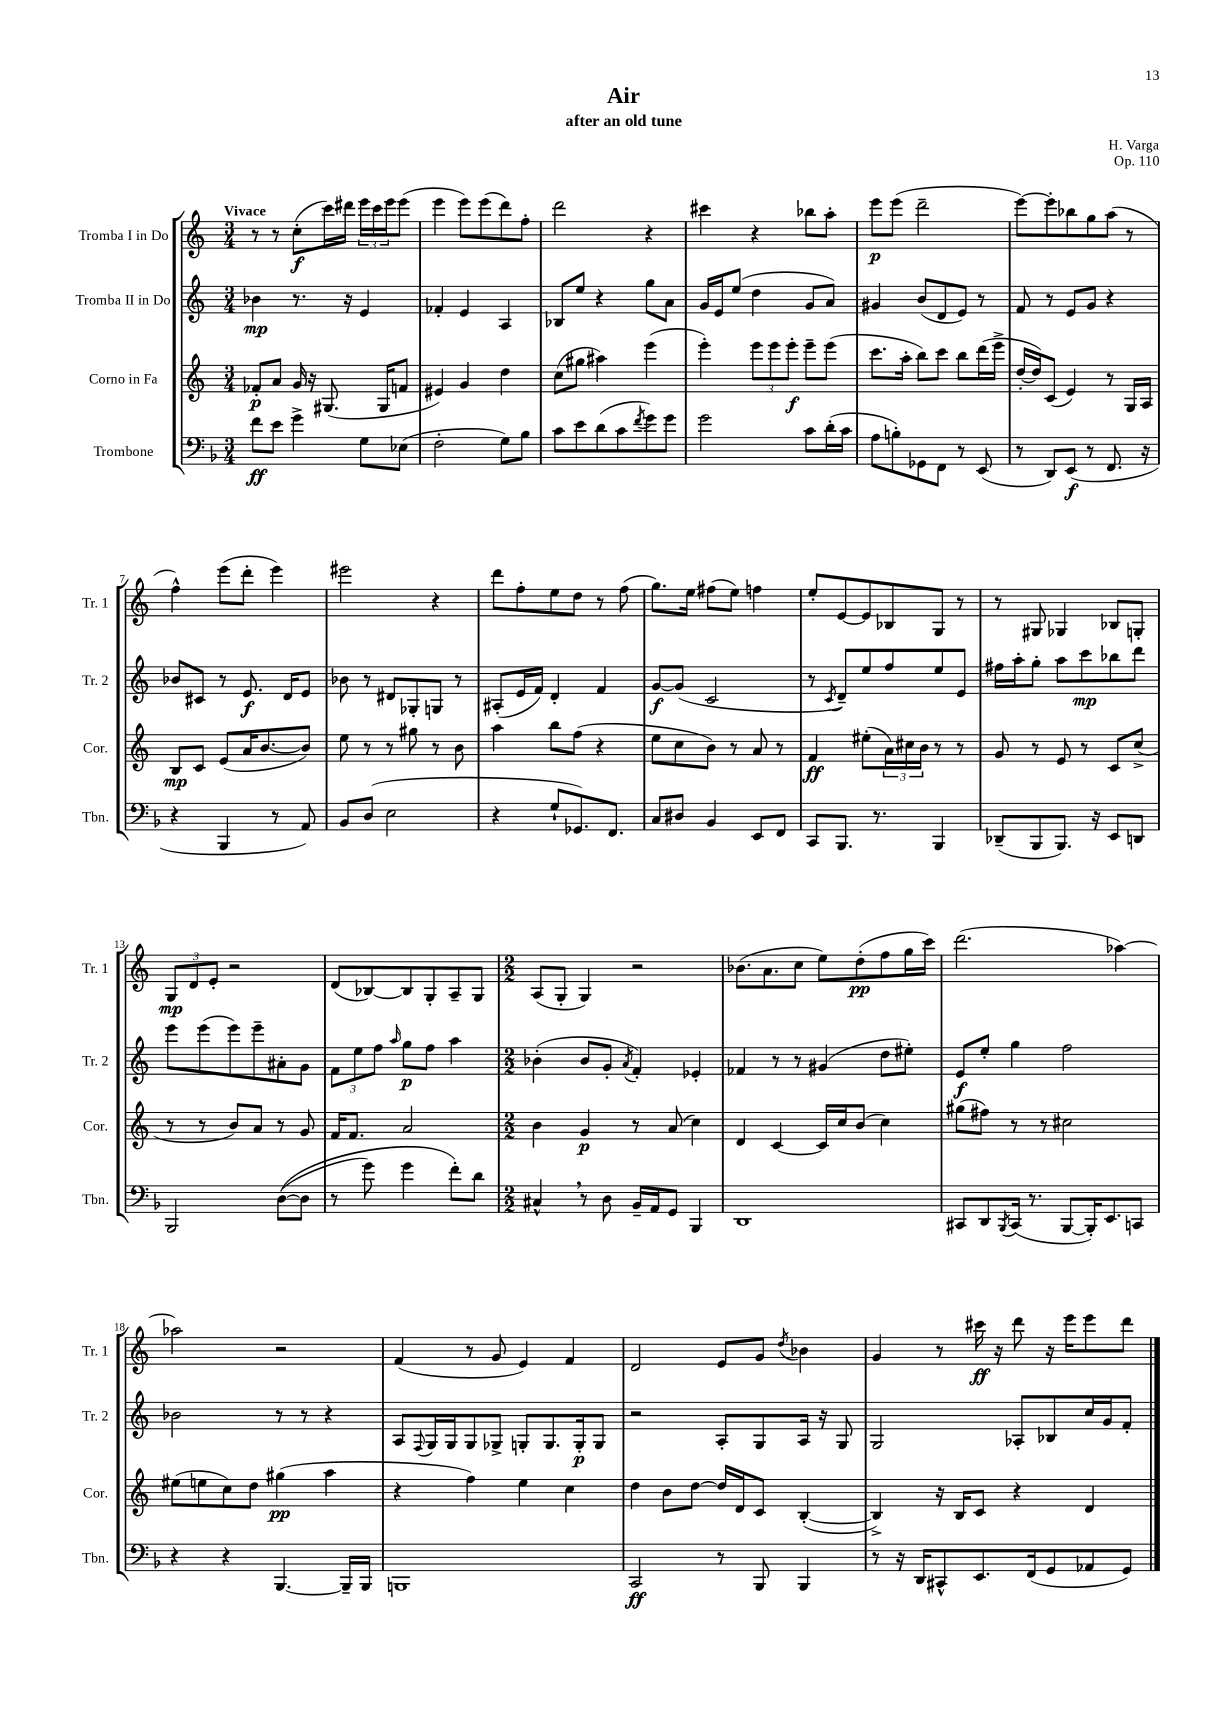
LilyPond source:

\header { title = "Air" composer = "H. Varga" subtitle = "after an old tune" opus = "Op. 110" }
<<
\new StaffGroup <<
\new Staff = "s0" \with { instrumentName = "Tromba I in Do" shortInstrumentName = "Tr. 1" } {
    \clef treble \key c \major \numericTimeSignature \time 3/4 \tempo "Vivace"
    r8 r8 c''8-.\f( c'''16) dis'''16 \tuplet 3/2 { e'''16 c'''16 e'''16 } e'''8( |
    e'''4 e'''8) e'''8( d'''8) f''8-. |
    d'''2 r4 |
    cis'''4 r4 bes''8 a''8-. |
    e'''8\p e'''8( d'''2-- |
    e'''8~) e'''8-. bes''8 g''8 a''8( r8 |
    f''4-^) e'''8( d'''8-. e'''4) |
    eis'''2 r4 |
    d'''8 f''8-. e''8 d''8 r8 f''8( |
    g''8.) e''16 fis''8( e''8) f''4 |
    e''8-. e'8~ e'8 bes8 g8 r8 |
    r8 gis8 ges4 bes8 g8-. |
    \tuplet 3/2 { g8\mp d'8 e'8-. } r2 |
    d'8( bes8~) bes8 g8-. a8-- g8 |
    \numericTimeSignature \time 2/2 a8( g8-. g4) r2 |
    bes'8.( a'8. c''8 e''8) d''8-.\pp( f''8 g''16 c'''16) |
    d'''2.( aes''4~) |
    aes''2 r2 |
    f'4( r8 g'8 e'4) f'4 |
    d'2 e'8 g'8 \acciaccatura { d''8 } bes'4 |
    g'4 r8 cis'''16\ff r16 d'''8 r16 e'''16 e'''8 d'''8 \bar "|." |
}
\new Staff = "s1" \with { instrumentName = "Tromba II in Do" shortInstrumentName = "Tr. 2" } {
    \clef treble \key c \major \numericTimeSignature \time 3/4
    bes'4\mp r8. r16 e'4 |
    fes'4-. e'4 a4 |
    bes8 e''8 r4 g''8 a'8 |
    g'16 e'16 e''8( d''4 g'8 a'8) |
    gis'4 b'8( d'8 e'8) r8 |
    f'8 r8 e'8 g'8 r4 |
    bes'8 cis'8 r8 e'8.\f d'16 e'8 |
    bes'8 r8 dis'8 ges8-. g8 r8 |
    ais8-.( e'16 f'16) d'4-. f'4 |
    g'8~\f g'8( c'2 |
    r8 \acciaccatura { c'8 } d'8--) e''8 f''8 e''8 e'8 |
    fis''16 a''16-. g''8-. a''8 c'''8\mp bes''8 d'''8 |
    e'''8 e'''8( e'''8) e'''8-- ais'8-. g'8 |
    \tuplet 3/2 { f'8 e''8 f''8 } \grace { a''16 } g''8\p f''8 a''4 |
    \numericTimeSignature \time 2/2 bes'4-.( bes'8 g'8-. \acciaccatura { a'8 } f'4-.) ees'4-. |
    fes'4 r8 r8 gis'4( d''8 eis''8-.) |
    e'8\f e''8-. g''4 f''2 |
    bes'2 r8 r8 r4 |
    a8 \appoggiatura { f8 } g16 g16 g8 ges8-> g8-. g8. g16-.\p g8 |
    r2 a8-. g8 a16 r16 g8 |
    g2 aes8-. bes8 c''16 g'16 f'8-. \bar "|." |
}
\new Staff = "s2" \with { instrumentName = "Corno in Fa" shortInstrumentName = "Cor." } {
    \clef treble \key c \major \numericTimeSignature \time 3/4
    fes'8-.\p a'8 g'16 r16 gis8.( gis16 f'8 |
    eis'4) g'4 d''4 |
    c''8( gis''8 ais''4) e'''4( |
    e'''4-.) \tuplet 3/2 { e'''8 e'''8 e'''8-.\f } e'''8-- e'''8( |
    c'''8. a''16-. b''8) c'''8 b''8 d'''16( e'''16-> |
    d''16~-. d''16) c'8( e'4) r8 g16 a16 |
    b8\mp c'8 e'8( a'16 b'8.~ b'8) |
    e''8 r8 r8 gis''8 r8 b'8 |
    a''4 b''8 f''8( r4 |
    e''8 c''8 b'8) r8 a'8 r8 |
    f'4\ff eis''8-.( \tuplet 3/2 { a'16) cis''16 b'16 } r8 r8 |
    g'8 r8 e'8 r8 c'8 c''8->( |
    r8 r8 b'8) a'8 r8 g'8 |
    f'16 f'8. a'2 |
    \numericTimeSignature \time 2/2 b'4 g'4\p r8 a'8( c''4) |
    d'4 c'4~ c'16 c''16 b'8( c''4) |
    gis''8( fis''8) r8 r8 cis''2 |
    eis''8( e''8 c''8) d''8 gis''4\pp( a''4 |
    r4 f''4) e''4 c''4 |
    d''4 b'8 d''8~ d''16 d'16 c'8 b4~-.( |
    b4->) r16 b16 c'8 r4 d'4 \bar "|." |
}
\new Staff = "s3" \with { instrumentName = "Trombone" shortInstrumentName = "Tbn." } {
    \clef bass \key f \major \numericTimeSignature \time 3/4
    f'8\ff e'8 g'4-> g8 ees8( |
    f2-. g8) bes8 |
    c'8 e'8 d'8( c'8 \acciaccatura { f'8 } g'8) g'8 |
    g'2 c'8 d'16-.( c'16 |
    a8 b8-.) ges,8 f,8 r8 e,8( |
    r8 d,8) e,8\f( r8 f,8. r16 |
    r4 bes,,4 r8 a,8) |
    bes,8 d8( e2 |
    r4 g8-! ges,8.) f,8. |
    c8 dis8 bes,4 e,8 f,8 |
    c,8 bes,,8. r8. bes,,4 |
    des,8--( bes,,8 bes,,8.) r16 e,8 d,8 |
    bes,,2 d8~(\( d8 |
    r8 g'8) g'4 f'8-.\) d'8 |
    \numericTimeSignature \time 2/2 cis4-^ \breathe r8 d8 bes,16-- a,16 g,8 bes,,4 |
    d,1 |
    cis,8 d,8 \acciaccatura { bes,,8 } cis,16( r8. bes,,8~ bes,,16-.) e,8. c,8 |
    r4 r4 bes,,4.~ bes,,16-- bes,,16 |
    b,,1 |
    c,2\ff r8 bes,,8 bes,,4 |
    r8 r16 d,16 cis,8-^ e,8. f,16( g,8 aes,8 g,8) \bar "|." |
}
>>
>>
